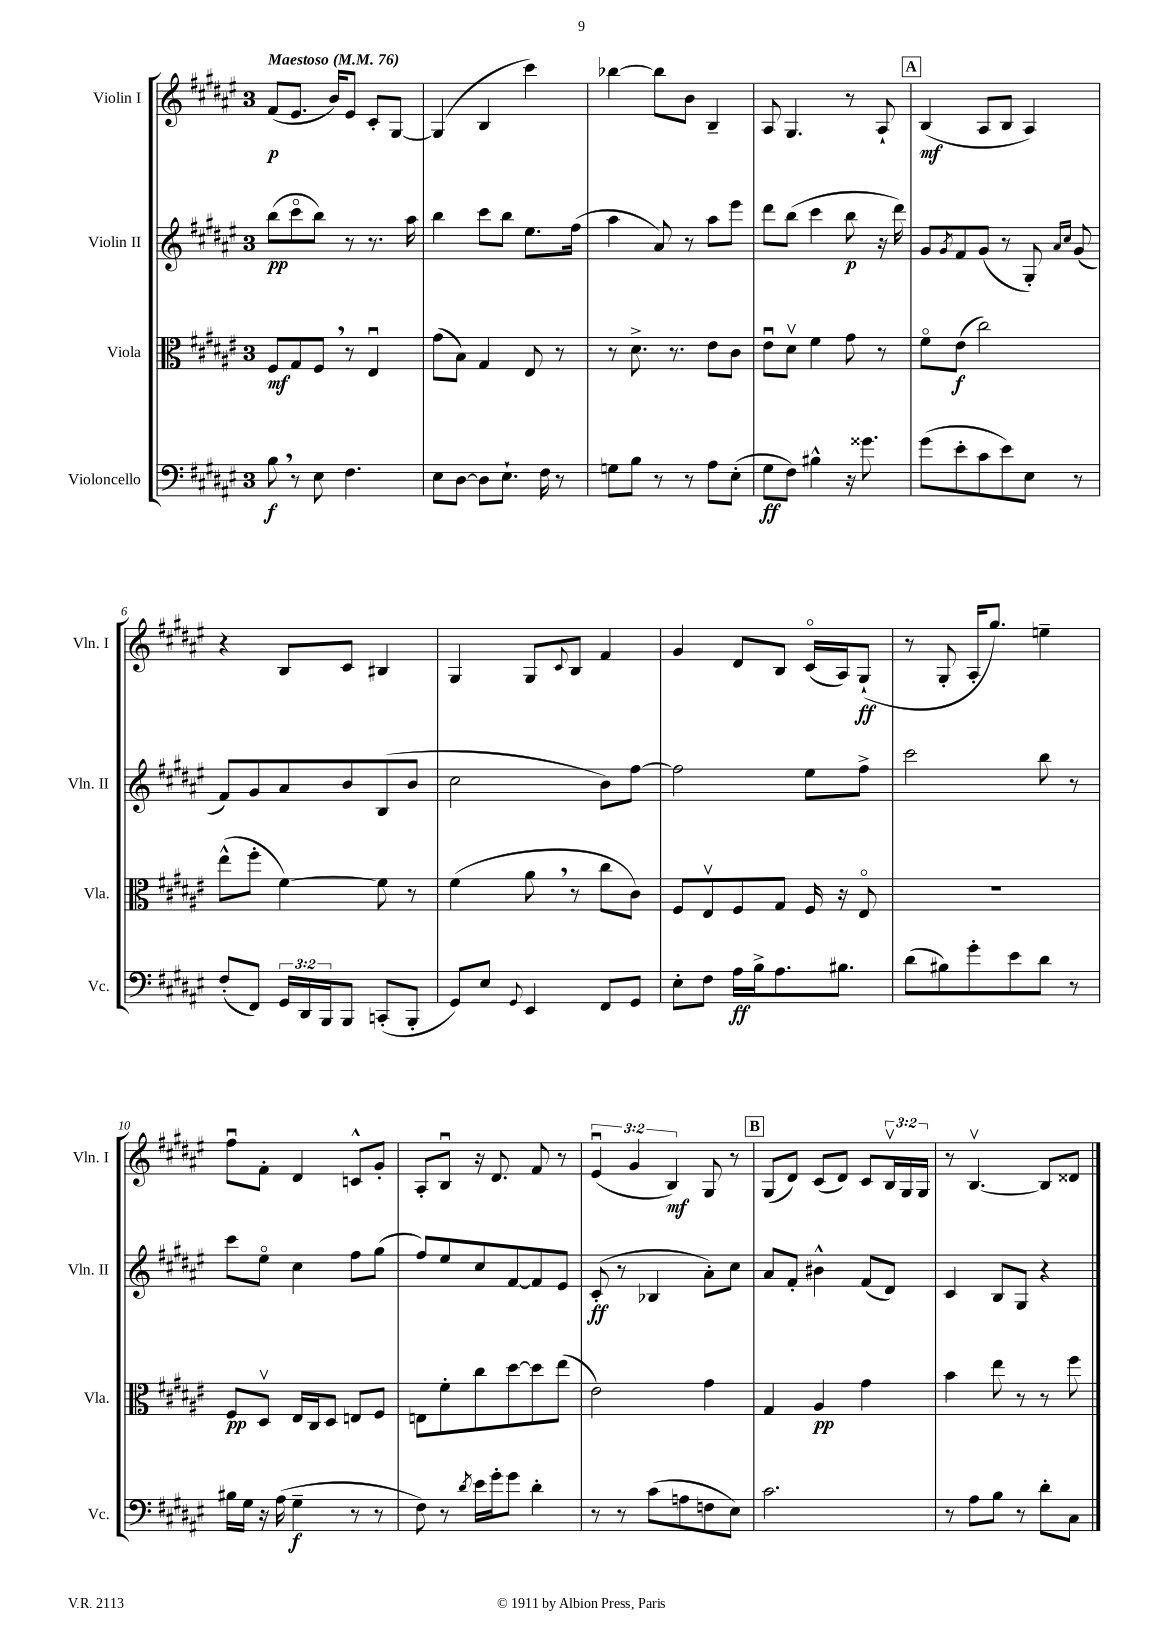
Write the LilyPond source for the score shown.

<<
\new StaffGroup <<
\new Staff = "s0" \with { instrumentName = "Violin I" shortInstrumentName = "Vln. I" } {
    \clef treble \key fis \major \once \override Staff.TimeSignature.style = #'single-digit \time 3/4 \override Staff.TupletNumber.text = #tuplet-number::calc-fraction-text \tempo "Maestoso" 4 = 76
    fis'8\p( eis'8. b'16) eis'8 cis'8-. gis8~ |
    gis4( b4 cis'''4) |
    bes''4~ bes''8 b'8 b4-- |
    ais8 gis4. r8 ais8-! |
    \mark \markup { \box "A" } b4\mf( ais8 b8 ais4) |
    r4 b8 cis'8 bis4 |
    gis4 gis8 \appoggiatura { cis'8 } b8 fis'4 |
    gis'4 dis'8 b8 cis'16\flageolet( ais16) gis8-!\ff( |
    r8 gis8-. ais16-. gis''8.) e''4-- |
    fis''8\downbow fis'8-. dis'4 c'8-^ gis'8-. |
    ais8-. b8\downbow r16 dis'8. fis'8 r8 |
    \tuplet 3/2 { eis'4\downbow( gis'4 b4\mf) } gis8 r8 |
    \mark \markup { \box "B" } gis8( dis'8) cis'8( dis'8) cis'8 \tuplet 3/2 { b16\upbow gis16 gis16 } |
    r8 b4.~\upbow b8 disis'8 \bar "|." |
}
\new Staff = "s1" \with { instrumentName = "Violin II" shortInstrumentName = "Vln. II" } {
    \clef treble \key fis \major \once \override Staff.TimeSignature.style = #'single-digit \time 3/4
    b''8\pp( cis'''8\flageolet b''8) r8 r8. ais''16 |
    b''4 cis'''8 b''8 eis''8. fis''16( |
    ais''4 ais'8) r8 ais''8 eis'''8 |
    dis'''8 b''8( cis'''4 b''8\p r16 dis'''16) |
    \mark \markup { \box "A" } gis'8 \acciaccatura { gis'8 } fis'8 gis'8( r8 gis8-.) \grace { ais'16 cis''16 } gis'8( |
    fis'8) gis'8 ais'8 b'8 b8( b'8 |
    cis''2 b'8) fis''8~ |
    fis''2 eis''8 fis''8-> |
    cis'''2 b''8 r8 |
    cis'''8 eis''8\flageolet cis''4 fis''8 gis''8( |
    fis''8) eis''8 cis''8 fis'8~ fis'8 eis'8 |
    cis'8-.\ff( r8 bes4 ais'8-.) cis''8 |
    \mark \markup { \box "B" } ais'8 fis'8-. bis'4-^ fis'8( dis'8) |
    cis'4 b8 gis8 r4 \bar "|." |
}
\new Staff = "s2" \with { instrumentName = "Viola" shortInstrumentName = "Vla." } {
    \clef alto \key fis \major \once \override Staff.TimeSignature.style = #'single-digit \time 3/4
    fis8\mf gis8 fis8 \breathe r8 eis4\downbow |
    gis'8( b8) gis4 eis8 r8 |
    r8 dis'8.-> r8. eis'8 cis'8 |
    eis'8\downbow dis'8\upbow fis'4 gis'8 r8 |
    \mark \markup { \box "A" } fis'8\flageolet eis'8\f( cis''2) |
    eis''8-^( fis''8-. fis'4~) fis'8 r8 |
    fis'4( ais'8 \breathe r8 cis''8 cis'8) |
    fis8 eis8\upbow fis8 gis8 fis16 r16 eis8\flageolet |
    R2. |
    fis8\pp dis8\upbow eis16 cis16 dis8 e8 fis8 |
    e8 fis'8-. cis''8 dis''8~ dis''8 eis''8( |
    eis'2) gis'4 |
    \mark \markup { \box "B" } gis4 ais4\pp gis'4 |
    b'4 eis''8 r8 r8 fis''8 \bar "|." |
}
\new Staff = "s3" \with { instrumentName = "Violoncello" shortInstrumentName = "Vc." } {
    \clef bass \key fis \major \once \override Staff.TimeSignature.style = #'single-digit \time 3/4 \override Staff.TupletNumber.text = #tuplet-number::calc-fraction-text
    b8\f \breathe r8 eis8 fis4. |
    eis8 dis8~ dis8 eis8.-! fis16 r8 |
    g8 b8 r8 r8 ais8 eis8-.( |
    gis8\ff fis8) bis4-^ r16 gisis'8. |
    \mark \markup { \box "A" } gis'8( eis'8-. cis'8 eis'8) eis8 r8 |
    fis8-.( fis,8) \tuplet 3/2 { gis,16 dis,16 b,,16 } b,,8 c,8-.( b,,8-. |
    gis,8) eis8 \appoggiatura { gis,8 } eis,4 fis,8 gis,8 |
    eis8-. fis8 ais16\ff b16-> ais8. bis8. |
    dis'8( bis8) gis'8-. eis'8 dis'8 r8 |
    bis16 gis16 r16 ais16( gis4--\f r8 r8 |
    fis8) r8 \acciaccatura { dis'8 } eis'16 gis'16-. gis'8 dis'4-. |
    r8 r8 cis'8( a8 f8 eis8) |
    \mark \markup { \box "B" } cis'2. |
    r8 ais8 b8 r8 dis'8-. cis8 \bar "|." |
}
>>
>>
